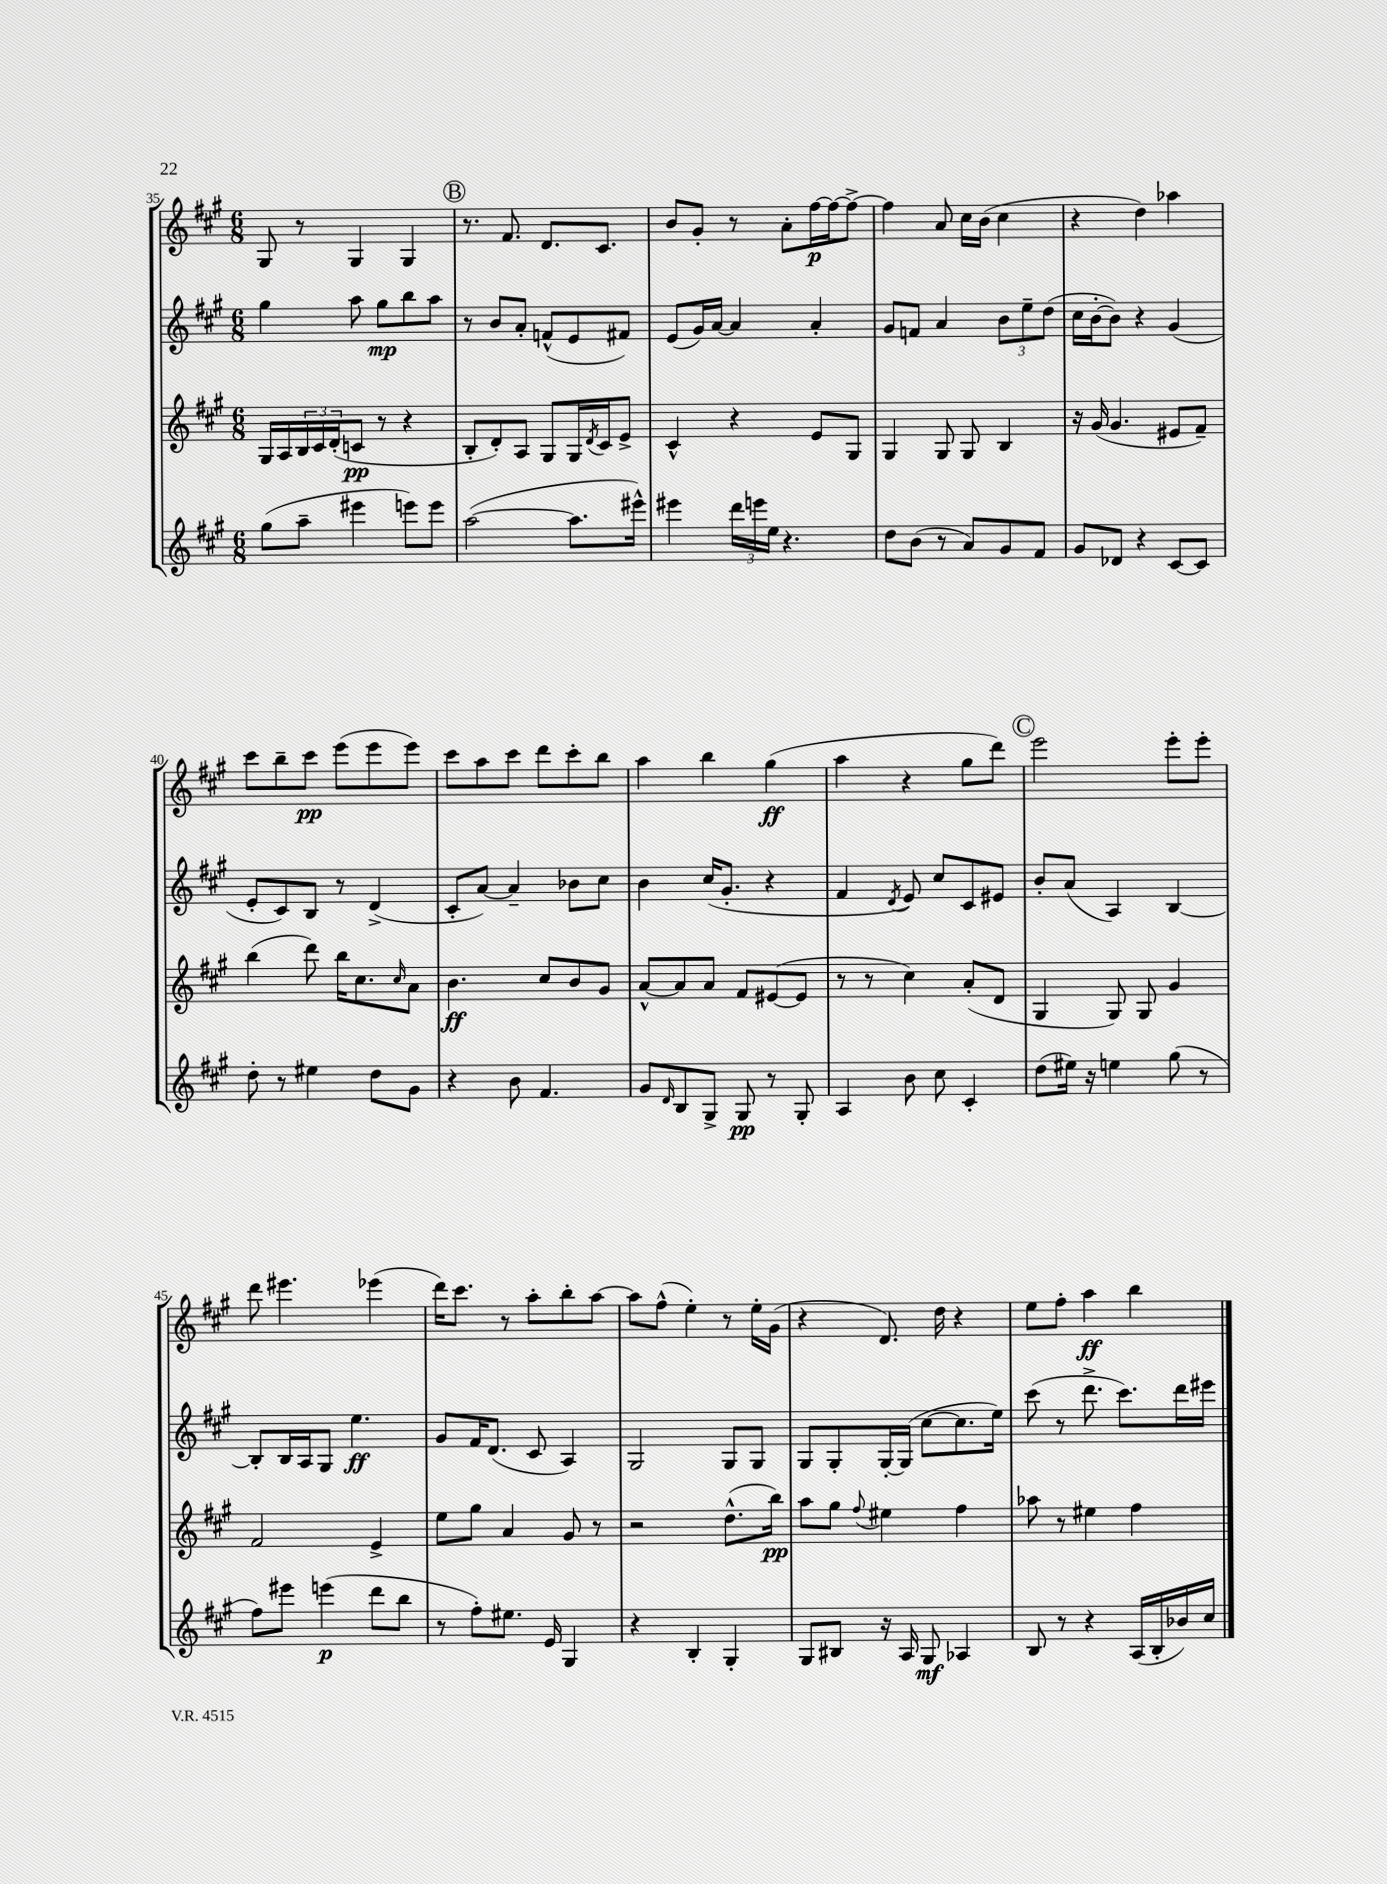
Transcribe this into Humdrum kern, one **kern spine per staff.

**kern	**kern	**kern	**kern
*staff4	*staff3	*staff2	*staff1
*clefG2	*clefG2	*clefG2	*clefG2
*k[f#c#g#]	*k[f#c#g#]	*k[f#c#g#]	*k[f#c#g#]
*M6/8	*M6/8	*M6/8	*M6/8
(8gg#	16G#	4gg#	8G#
.	16A	.	.
8aa~	24B	.	8r
.	24c#	.	.
.	(24d'	.	.
4eee#	8c	8aa	4G#
.	8r	8gg#	.
8eee)	4r	8bb	4G#
8eee	.	8aa	.
=	=	=	=
([2aa	8B'	8r	8.r
.	8d')	8b	.
.	.	.	8.f#
.	8A	8a'	.
.	8G#	(8f^^	8.d
8.aa]	16G#	8e	.
.	8qd	.	.
.	16c#	.	8.c#
.	8e^	8f#)	.
16eee#^^)	.	.	.
=	=	=	=
4eee#	4c#^^	(8e	8b
.	.	16g#)	8g#'
.	.	[16a	.
24ddd	4r	4a]	8r
24eee	.	.	.
24ee	.	.	.
4.r	.	.	8a'
.	8e	4a'	[16ff#
.	.	.	16ff#_
.	8G#	.	8ff#^_
=	=	=	=
8dd	4G#	8g#	4ff#]
(8b	.	8f	.
8r	8G#	4a	8a
8a)	8G#	.	16cc#
.	.	.	(16b
8g#	4B	12b	4cc#
.	.	12ee~	.
8f#	.	.	.
.	.	(12dd	.
=	=	=	=
8g#	16r	16cc#	4r
.	(16g#	[16b'	.
8d-	4.g#	8b])	.
4r	.	4r	4dd)
[8c#	8e#	(4g#	4aa-
8c#]	8f#~)	.	.
=	=	=	=
8dd'	(4bb	8e'	8ccc#
8r	.	8c#)	8bb~
4ee#	8ddd)	8B	8ccc#
.	16bb	8r	(8eee
.	8.cc#	.	.
8dd	.	(4d^	8eee
.	16qqcc#	.	.
8g#	8a	.	8eee)
=	=	=	=
4r	4.b	8c#'	8ccc#
.	.	[8a)	8aa
8b	.	4a~]	8ccc#
4.f#	8cc#	.	8ddd
.	8b	8b-	8ccc#'
.	8g#	8cc#	8bb
=	=	=	=
8g#	[8a^^	4b	4aa
16qqd	.	.	.
8B	8a]	.	.
8G#^	8a	(16cc#	4bb
.	.	8.g#'	.
8G#	8f#	.	.
8r	([8e#	4r	(4gg#
8G#'	8e#]	.	.
=	=	=	=
4A	8r	4f#	4aa
.	8r	.	.
.	.	8qd	.
8b	4cc#)	8e)	4r
8cc#	.	8cc#	.
4c#'	(8a'	8c#	8gg#
.	8d	8e#	8ddd)
=	=	=	=
(8dd	4G#	8b'	2eee
16ee#)	.	(8a	.
16r	.	.	.
4ee	8G#)	4A)	.
.	8G#	.	.
(8gg#	4g#	[4B	8eee'
8r	.	.	8eee'
=	=	=	=
8ff#)	2f#	8B']	8ddd
8eee#	.	16B	4.eee#
.	.	16A	.
(4eee	.	8G#	.
.	.	4.ee	.
8ddd	4e^	.	(4eee-
8bb	.	.	.
=	=	=	=
8r	8ee	8g#	16ddd)
.	.	.	8.ccc#
8ff#')	8gg#	16f#	.
.	.	(8.d	.
8.ee#	4a	.	8r
.	.	8c#	8aa'
16e	.	.	.
4G#	8g#	4A)	8bb'
.	8r	.	[8aa
=	=	=	=
4r	2r	2G#	8aa]
.	.	.	(8ff#^^
4B'	.	.	4ee')
4G#'	(8.dd^^	8G#	8r
.	.	8G#	16ee'
.	16bb)	.	(16g#
=	=	=	=
8G#	8aa	8G#	4r
8B#	8gg#	8G#'	.
.	8qqff#	.	.
16r	4ee#	[16G#'	8.d)
16A	.	(16G#]	.
8G#	.	[8cc#	.
.	.	.	16dd
4A-	4ff#	8.cc#]	4r
.	.	16ee)	.
=	=	=	=
8B	8aa-	(8ccc#	8ee
8r	8r	8r	8ff#'
4r	4ee#	8.ddd^	4aa
.	.	8.ccc#)	.
(16A	4ff#	.	4bb
16B'	.	.	.
16b-)	.	16ddd	.
16cc#	.	16eee#	.
==	==	==	==
*-	*-	*-	*-
